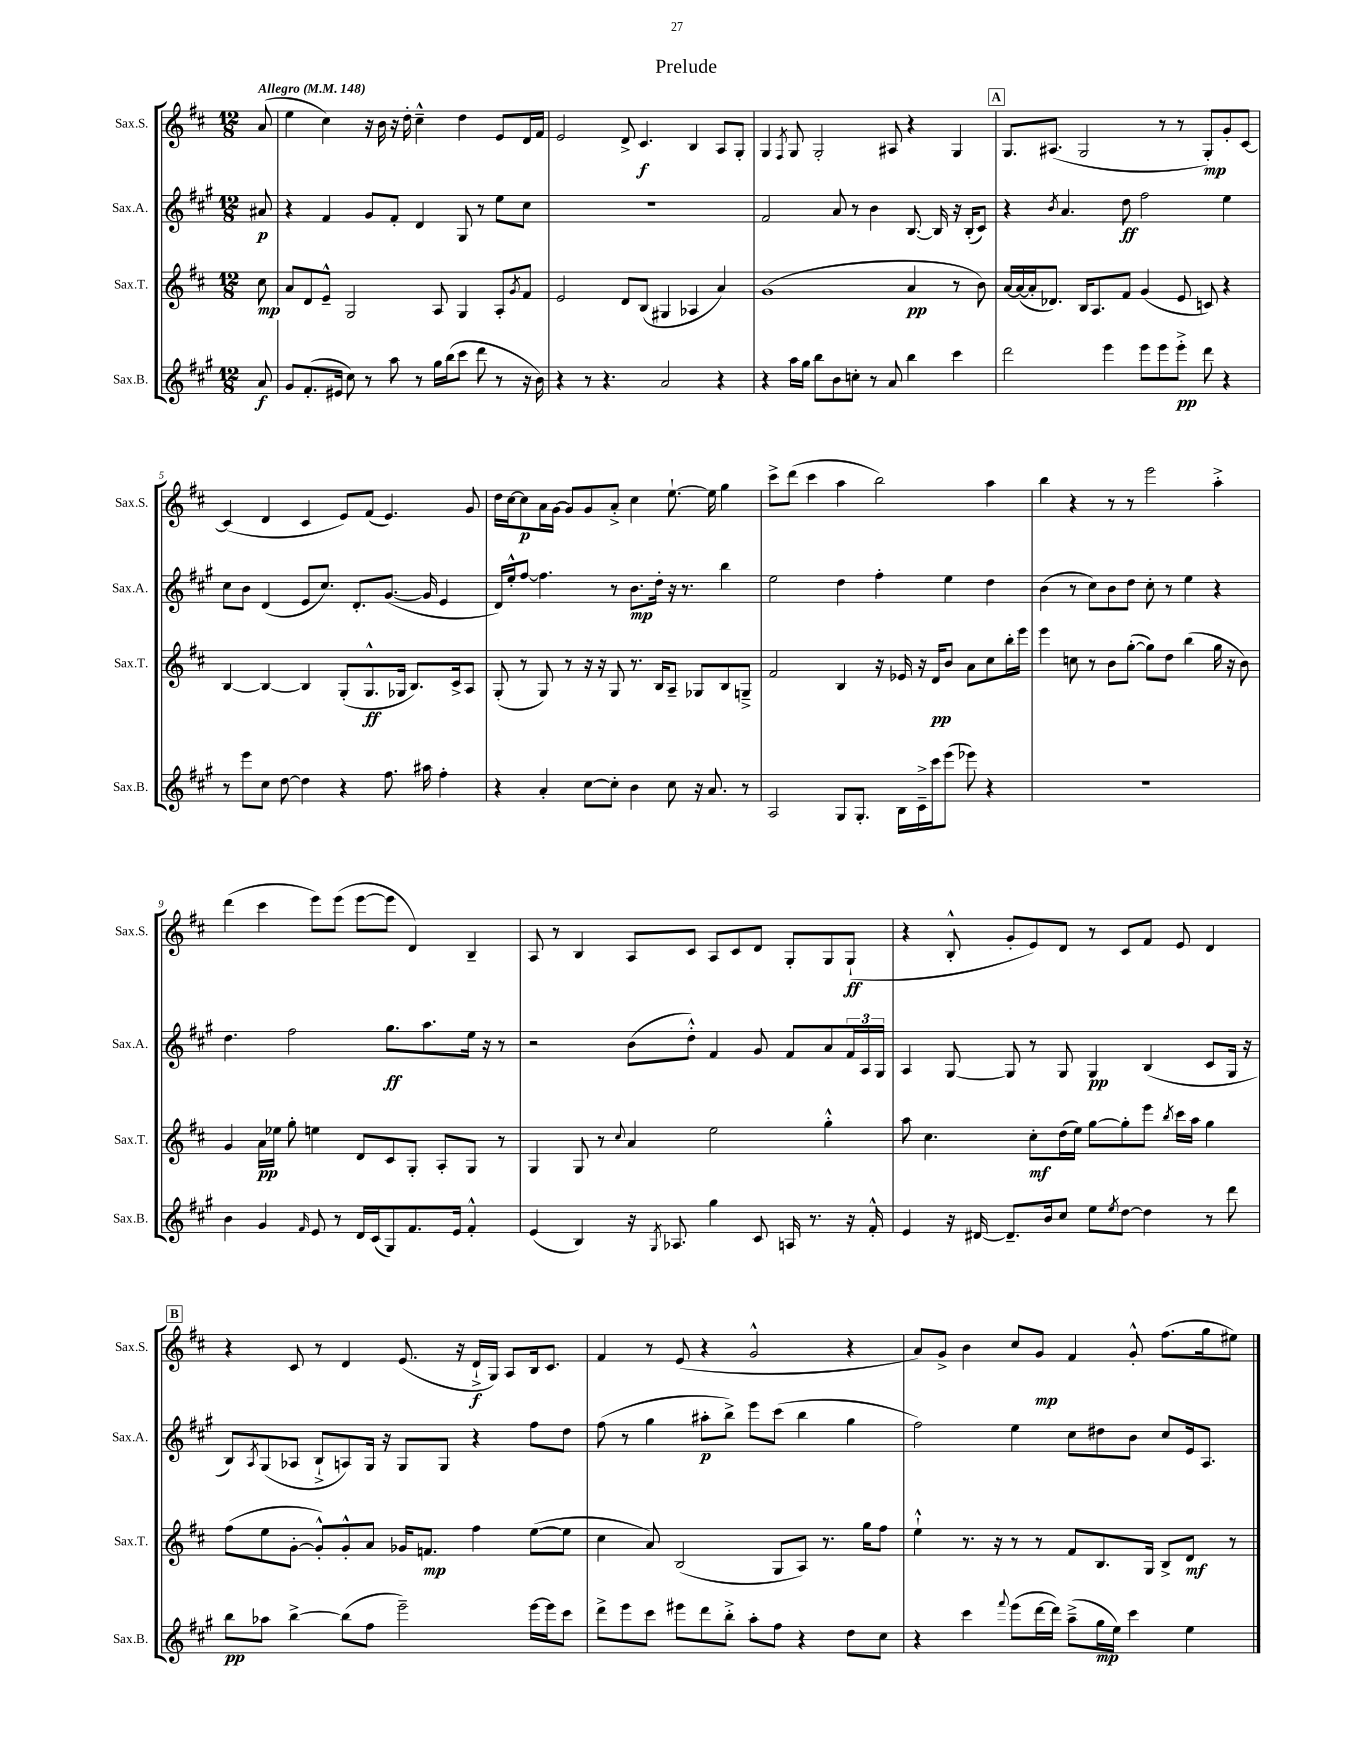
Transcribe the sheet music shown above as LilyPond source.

\header { title = "Prelude" }
<<
\new StaffGroup <<
\new Staff = "s0" \with { instrumentName = "Sax.S." shortInstrumentName = "Sax.S." } {
    \clef treble \key d \major \numericTimeSignature \time 12/8 \partial 8 \tempo "Allegro" 4 = 148
    a'8( |
    e''4 cis''4) r16 b'16 r16 d''16-. cis''4---^ d''4 e'8 d'16 fis'16 |
    e'2 d'8-> cis'4.\f b4 a8 g8-. |
    g4 \acciaccatura { fis8 } g8 g2-. ais8 r4 g4 |
    \mark \markup { \box "A" } g8. ais8.( g2 r8 r8 g8-.\mp) g'8-. cis'8~ |
    cis'4( d'4 cis'4 e'8) fis'8( e'4.) g'8 |
    d''16 cis''16~ cis''8\p a'16 g'16~ g'8 g'8 a'8-.-> cis''4 e''8.~-! e''16 g''4 |
    cis'''8-> d'''8( cis'''4 a''4 b''2) a''4 |
    b''4 r4 r8 r8 e'''2 a''4-.-> |
    d'''4( cis'''4 e'''8) e'''8( e'''8~ e'''8 d'4) b4-- |
    a8 r8 b4 a8 cis'8 a8 cis'8 d'8 g8-. g8 g8-!\ff( |
    r4 b8-.-^ g'8-. e'8) d'8 r8 cis'8 fis'8 e'8 d'4 |
    \mark \markup { \box "B" } r4 cis'8 r8 d'4 e'8.( r16 d'16-!->\f g16) a8 b16 cis'8. |
    fis'4 r8 e'8( r4 g'2-^ r4 |
    a'8) g'8-> b'4 cis''8 g'8\mp fis'4 g'8-.-^ fis''8.( g''16 eis''8) \bar "|." |
}
\new Staff = "s1" \with { instrumentName = "Sax.A." shortInstrumentName = "Sax.A." } {
    \clef treble \key a \major \numericTimeSignature \time 12/8 \partial 8
    ais'8\p |
    r4 fis'4 gis'8 fis'8-. d'4 gis8 r8 e''8 cis''8 |
    R1. |
    fis'2 a'8 r8 b'4 b8.~ b16 r16 b16-.( cis'8) |
    \mark \markup { \box "A" } r4 \acciaccatura { b'8 } a'4. d''8\ff fis''2 e''4 |
    cis''8 b'8 d'4( e'8 cis''8.) d'8.-. gis'8.~( gis'16 e'4 |
    d'16) e''16-.-^ fis''8~ fis''4. r8 b'8.\mp d''16-. r16 r8. b''4 |
    e''2 d''4 fis''4-. e''4 d''4 |
    b'4( r8 cis''8) b'8 d''8 cis''8-. r8 e''4 r4 |
    d''4. fis''2 gis''8.\ff a''8. e''16 r16 r8 |
    r2 b'8( d''8-.-^) fis'4 gis'8 fis'8 a'8 \tuplet 3/2 { fis'16 a16 gis16 } |
    a4 gis8~ gis8 r8 gis8 gis4\pp b4( cis'8 gis16 r16 |
    \mark \markup { \box "B" } b8) \acciaccatura { a8 } gis8( aes8 b8-!-> a8) gis16 r16 gis8 gis8 r4 fis''8 d''8 |
    fis''8( r8 gis''4 ais''8-.\p b''8->) e'''8 cis'''8( b''4 gis''4 |
    fis''2) e''4 cis''8 dis''8 b'8 cis''8 e'16 a8. \bar "|." |
}
\new Staff = "s2" \with { instrumentName = "Sax.T." shortInstrumentName = "Sax.T." } {
    \clef treble \key d \major \numericTimeSignature \time 12/8 \partial 8
    cis''8\mp |
    a'8 d'8 e'8---^ g2 a8 g4 a8-. \acciaccatura { g'8 } fis'8 |
    e'2 d'8 b8( gis4 aes4 a'4) |
    g'1( a'4\pp r8 b'8) |
    \mark \markup { \box "A" } a'16~ a'16~( a'16-. des'8.) b16 a8. fis'8 g'4( e'8 c'8) r4 |
    b4~ b4~ b4 g8-.( g8.-^\ff ges16 b8.) cis'16-> a8 |
    g8-.( r8 g8) r8 r16 r16 g8 r8. b16 a8-- ges8 b8 g8---> |
    fis'2 b4 r16 ees'16 r16 d'16\pp b'8 a'8 cis''8 b''16-. e'''16 |
    e'''4 c''8 r8 b'8 g''8~-.( g''8) d''8 b''4( g''16 r16 b'8) |
    g'4 a'16\pp ees''16 g''8-. e''4 d'8 cis'8 g8-. a8-. g8 r8 |
    g4 g8 r8 \appoggiatura { cis''8 } a'4 e''2 g''4-.-^ |
    a''8 cis''4. cis''8-.\mf d''16( e''16) g''8~ g''8-. e'''8 \acciaccatura { b''8 } cis'''16 a''16 g''4 |
    \mark \markup { \box "B" } fis''8( e''8 g'8~-. g'8-.-^) g'8-.-^ a'8 ges'16 f'8.\mp fis''4 e''8~( e''8 |
    cis''4 a'8) b2( g8 a8) r8. g''16 fis''8 |
    e''4-!-^ r8. r16 r8 r8 fis'8 b8. g16 b8-> d'8\mf r8 \bar "|." |
}
\new Staff = "s3" \with { instrumentName = "Sax.B." shortInstrumentName = "Sax.B." } {
    \clef treble \key a \major \numericTimeSignature \time 12/8 \partial 8
    a'8\f |
    gis'8 fis'8.-.( eis'16 cis''8) r8 a''8 r8 gis''16 b''16( cis'''8 d'''8 r8 r16 b'16) |
    r4 r8 r4. a'2 r4 |
    r4 a''16 gis''16 b''8 b'8 c''8-. r8 a'8 b''4 cis'''4 |
    \mark \markup { \box "A" } d'''2 e'''4 e'''8 e'''8 e'''8-.->\pp d'''8 r4 |
    r8 e'''8 cis''8 d''8~ d''4 r4 fis''8. ais''16 fis''4-. |
    r4 a'4-. cis''8~ cis''8-. b'4 cis''8 r16 a'8. r8 |
    a2 gis8 gis8.-. b16 cis'16---> cis'''16 e'''8( ees'''8) r4 |
    R1. |
    b'4 gis'4 \grace { fis'16 } e'8 r8 d'16 cis'16( gis8) fis'8. e'16 fis'4-.-^ |
    e'4( b4) r16 \acciaccatura { gis8 } aes8. gis''4 cis'8 a16 r8. r16 fis'16-.-^ |
    e'4 r16 dis'16~ dis'8.-- b'16 cis''8 e''8 \acciaccatura { e''8 } d''8~ d''4 r8 d'''8 |
    \mark \markup { \box "B" } b''8\pp aes''8 b''4~-> b''8( fis''8 e'''2--) e'''16~ e'''16 cis'''8 |
    d'''8-> e'''8 cis'''8 eis'''8 d'''8 b''8-.-> a''8-. fis''8 r4 d''8 cis''8 |
    r4 cis'''4 \appoggiatura { fis'''8 } e'''8( d'''16~ d'''16) a''8--->( gis''16\mp e''16) cis'''4 e''4 \bar "|." |
}
>>
>>
